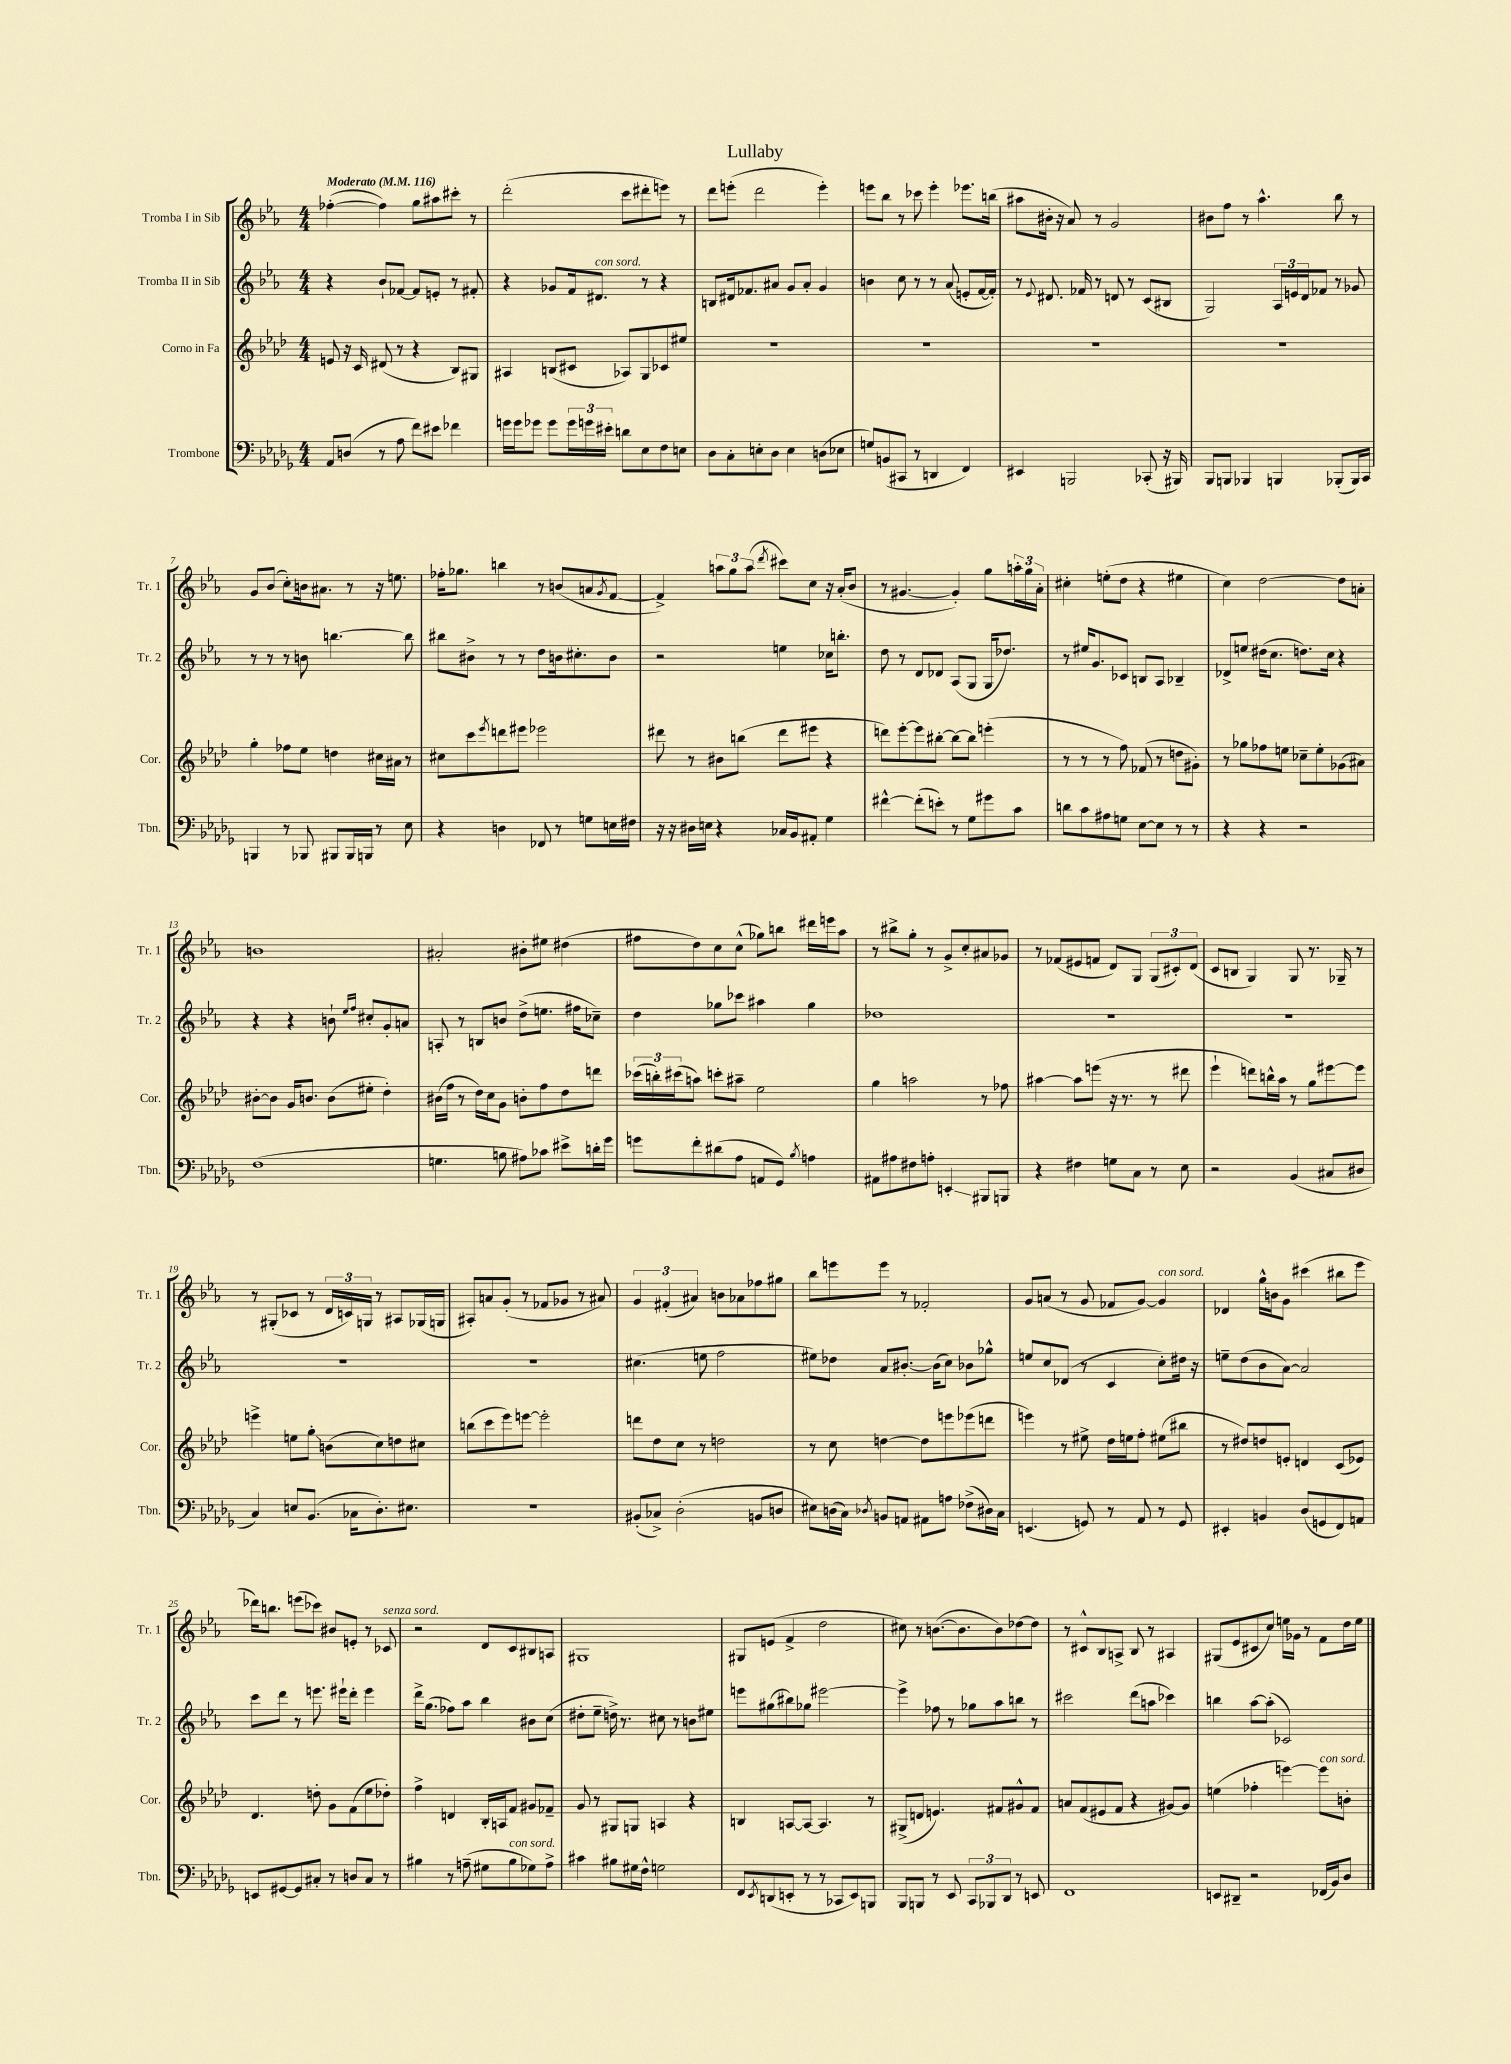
\header { title = "Lullaby" }
<<
\new StaffGroup <<
\new Staff = "s0" \with { instrumentName = "Tromba I in Sib" shortInstrumentName = "Tr. 1" } {
    \clef treble \key ees \major \numericTimeSignature \time 4/4 \tempo "Moderato" 4 = 116
    fes''4~-.( fes''4) g''8 ais''8 cis'''8-. r8 |
    d'''2-.( c'''8 dis'''8-. e'''8) r8 |
    d'''8 e'''8-.( d'''2 e'''4-.) |
    e'''8 bes''8 r8 ces'''8 e'''4-. ees'''8. b''16( |
    ais''8 bis'16-. r16 aes'8) r8 g'2 |
    bis'8 f''8 r8 aes''4.-^ bes''8 r8 |
    g'8 bes'8( c''8-.) b'16 ais'8. r8 r16 e''8. |
    fes''16-. ges''8. b''4 r8 b'8( a'8 \acciaccatura { g'8 } f'8~ |
    f'4->) \tuplet 3/2 { a''8 g''8 a''8( } \acciaccatura { d'''8 } cis'''8) c''8 r16 aes'16-.( bes'8 |
    r8 gis'4.~ gis'4-.) g''8 \tuplet 3/2 { a''16-. g''16 aes'16-. } |
    cis''4-. e''8-.( d''8 r4 eis''4 |
    c''4) d''2~ d''8 a'8-. |
    b'1 |
    ais'2-. bis'8-. eis''8 dis''4( |
    fis''8 d''8) c''8 c''8-^( ges''8) b''8 dis'''16 e'''16 aes''8 |
    r8 bis''8-> g''8-. r8 g'8-> c''8-. ais'8 ges'8 |
    r8 fes'8( eis'8 f'8 d'8) g8 \tuplet 3/2 { g8( cis'8-.) d'8( } |
    c'8 b8 g4) g8 r8. ges16-- r8 |
    r8 gis8-.( ces'8 r8 \tuplet 3/2 { d'16 c'16) g16 } r8 ais8 ges16( g16 |
    ais8-.) a'8 g'8-.( r8 fes'8 ges'8 r8 ais'8) |
    \tuplet 3/2 { g'4 fis'4-.( ais'4) } b'8 aes'8 fes''8 gis''8 |
    bes''8 e'''8 e'''8 r8 fes'2-. |
    g'8 a'8( r8 g'8 fes'8 g'8~) g'4^\markup { \italic "con sord." } |
    des'4 g''16-^ b'16 g'8 cis'''4( bis''8 ees'''8 |
    des'''16) b''8. e'''8( ces'''8) bis'8 e'8-. r8 ces'8^\markup { \italic "senza sord." } |
    r2 d'8 c'8 bis8 a8 |
    gis1 |
    gis8 e'8( f'4-> d''2 |
    cis''8) r8 b'8.~( b'8. b'8) des''8~ des''8 |
    r8 cis'8-^ bes8 a8-> bes8 r8 ais4 |
    gis8( ees'8 cis'8 c''8) e''16 ges'16 r8 f'8 d''16 e''16 \bar "|." |
}
\new Staff = "s1" \with { instrumentName = "Tromba II in Sib" shortInstrumentName = "Tr. 2" } {
    \clef treble \key ees \major \numericTimeSignature \time 4/4
    r4 bes'8-! fes'8~ fes'8 e'8-. r8 fis'8-. |
    r4 ges'8 f'16 dis'8.^\markup { \italic "con sord." } r8 r4 |
    b8 dis'16 fes'8. ais'8 g'8 ais'8-. g'4 |
    b'4 c''8 r8 r8 aes'8( e'8-. f'16~ f'16-.) |
    r8 \appoggiatura { ees'8 } dis'8. fes'16 r8 d'8 r8 c'8( bis8 |
    g2) \tuplet 3/2 { aes16 e'16 d'16 } fes'8 r8 ges'8 |
    r8 r8 r8 b'8 b''4.~ b''8 |
    bis''8 bis'8-> r8 r8 d''8 b'16 cis''8.-. b'8 |
    r2 e''4 ces''16 b''8.-. |
    d''8 r8 d'8 des'8 aes8( g8 g16 des''8.) |
    r8 eis''16 g'8. ces'8 b8 aes8 bes4-- |
    des'8-> e''8 dis''16( c''8. d''8.) c''16 r4 |
    r4 r4 b'8-! \grace { ees''16 f''16 } cis''8-. g'8-. a'8 |
    a8-. r8 b8 b'8 d''8->( e''8. fis''16 ces''8--) |
    d''4 ges''8 ces'''8 ais''4 ges''4 |
    des''1 |
    R1 |
    R1 |
    R1 |
    R1 |
    cis''4.( e''8 f''2 |
    eis''8) des''8 aes'8 bis'8.~-. bis'16( c''8) bes'8 ges''8-^ |
    e''8 c''8 des'8( r8 c'4 c''8-.) dis''16 r16 |
    e''8-- d''8( bes'8 aes'8~) aes'2 |
    c'''8 d'''8 r8 e'''8. eis'''16-! d'''8-. eis'''4 |
    d'''16-> g''8.( fes''8) aes''8 bes''4 bis'8 c''8( |
    dis''8-. ees''8-- d''16->) r8. cis''8 r8 b'8 eis''8 |
    e'''8 gis''8( bis''8) ges''8 eis'''2~ |
    eis'''4-> fes''8 r8 ges''8 aes''8 b''8 r8 |
    cis'''2 d'''8( a''8 ces'''4) |
    b''4 aes''8~ aes''8-.( ces'2) \bar "|." |
}
\new Staff = "s2" \with { instrumentName = "Corno in Fa" shortInstrumentName = "Cor." } {
    \clef treble \key aes \major \numericTimeSignature \time 4/4
    e'8 r16 c'16 dis'8( r8 r4 bes8) gis8 |
    ais4 b8( cis'8 aes8) g8 ces'8 eis''8 |
    R1 |
    R1 |
    R1 |
    R1 |
    g''4-. fes''8 ees''8 d''4 cis''16 ais'16 r8 |
    cis''8 c'''8 \acciaccatura { ees'''8 } d'''8 eis'''8 ees'''2 |
    dis'''8 r8 bis'8 b''8( dis'''8 eis'''8 r4 |
    d'''8) ees'''8~-. ees'''8 bis''8~-. bis''8~ bis''8 e'''4-.( |
    r8 r8 r8 f''8) fes'8( r8 d''8 gis'8-.) |
    r8 ges''8 fes''8 e''8 ces''8-- e''8-. ges'8( ais'8) |
    bis'8~-. bis'8 g'16 b'8. b'8( eis''8-. des''4-.) |
    bis'16( f''16 r8 des''16) c''16 g'8 b'8-. f''8 des''8 d'''8 |
    \tuplet 3/2 { ces'''16( b''16-.) cis'''16( } a''8) c'''8-. ais''8-- ees''2 |
    g''4 a''2 r8 fes''8 |
    ais''4~ ais''8 e'''8( r16 r8. r8 dis'''8 |
    ees'''4-! d'''8) b''16-^ aes''16 r8 g''8 eis'''8~ eis'''8 |
    e'''4-> e''8 g''8-.\glissando b'8( c''8) d''8 cis''8 |
    b''8( c'''8 ees'''8) e'''8~ e'''2-. |
    d'''8 des''8 c''8 r8 d''2 |
    r8 c''8 d''4~ d''8 e'''8 ees'''8( d'''8 |
    e'''4) r8 eis''8-> des''16 e''16 f''8-. eis''8( bis''8 |
    r8 dis''8) d''8 e'8-. d'4 c'8( ees'8) |
    des'4. d''8-. g'8 f'8( ees''8 des''8-.) |
    f''4-> d'4 bes16-. a16 f'8 gis'8 fes'8-- |
    g'8 r8 gis8 g8 a4 r4 |
    b4 a8~ a8~ a4. r8 |
    gis8->( d'8 e'4.) fis'8 gis'8-^ fis'8 |
    a'8 f'8( eis'8 f'8 r4 gis'8~) gis'8 |
    e''4( fes''4-. e'''4~) e'''8^\markup { \italic "con sord." } b'8-. \bar "|." |
}
\new Staff = "s3" \with { instrumentName = "Trombone" shortInstrumentName = "Tbn." } {
    \clef bass \key des \major \numericTimeSignature \time 4/4
    aes,8 d8( r8 aes8 f'8) eis'8 fes'4 |
    g'16 g'16 ges'8 ges'8 \tuplet 3/2 { ges'16 g'16 eis'16-. } d'8 ees8 f8 e8 |
    des8 c8-. e8-. des8 e4 d8( ees8 |
    g8) b,8( cis,8 r8 d,4 f,4) |
    eis,4 b,,2 ces,8-.( r16 bis,,16) |
    bes,,8 b,,8 bes,,4 b,,4 bes,,8-.( bes,,16) c,16 |
    b,,4 r8 bes,,8 bis,,8 bis,,16 b,,16 r8 ees8 |
    r4 d4 fes,8 r8 g8 e16 fis16 |
    r16 r16 dis16 e16 r4 ces16 bes,16 ais,8-. ges4 |
    fis'4~-^ fis'8-.( e'8-.) r8 ges8 gis'8 c'8 |
    d'8 c'8 ais8 g8 ees8~ ees8 r8 r8 |
    r4 r4 r2 |
    f1( |
    g4. b8 ais8) ces'8 eis'8-> d'16-. ges'16 |
    g'8 f'8-. dis'8( aes8 a,8 ges,8) \acciaccatura { bes8 } a4 |
    ais,8 ais8 fis8 a8-. e,4-.\glissando bis,,8 b,,8 |
    r4 fis4 g8 c8 r8 ees8 |
    r2 bes,4( cis8 dis8 |
    c4) e8 bes,8.( ces16 des8.-.) eis8. |
    R1 |
    bis,8-.( ces8->) des2-.( b,8 d8 |
    eis8) d16( c16) \acciaccatura { des8 } b,8 a,8 ais,8 a8 fes8->( dis16) c16 |
    e,4.( g,8) r8 aes,8 r8 g,8 |
    eis,4-. b,4 des8( g,8 f,8) a,8 |
    e,8 gis,8~ gis,8 cis8-. r8 d8 cis8 r8 |
    bis4 r8 a8--( gis8 bis8^\markup { \italic "con sord." } ges8) a8-> |
    cis'4 bis8 gis16 f16-^ g2 |
    f,8 \acciaccatura { ees,8 } d,8( e,8-. r8 r8 ces,8 e,8) b,,8 |
    bes,,8 b,,8 r8 ees,8 \tuplet 3/2 { c,8 bes,,8 des,8 } r8 e,8 |
    f,1 |
    e,8 dis,8-- r2 fes,16( bes,16) des8 \bar "|." |
}
>>
>>
